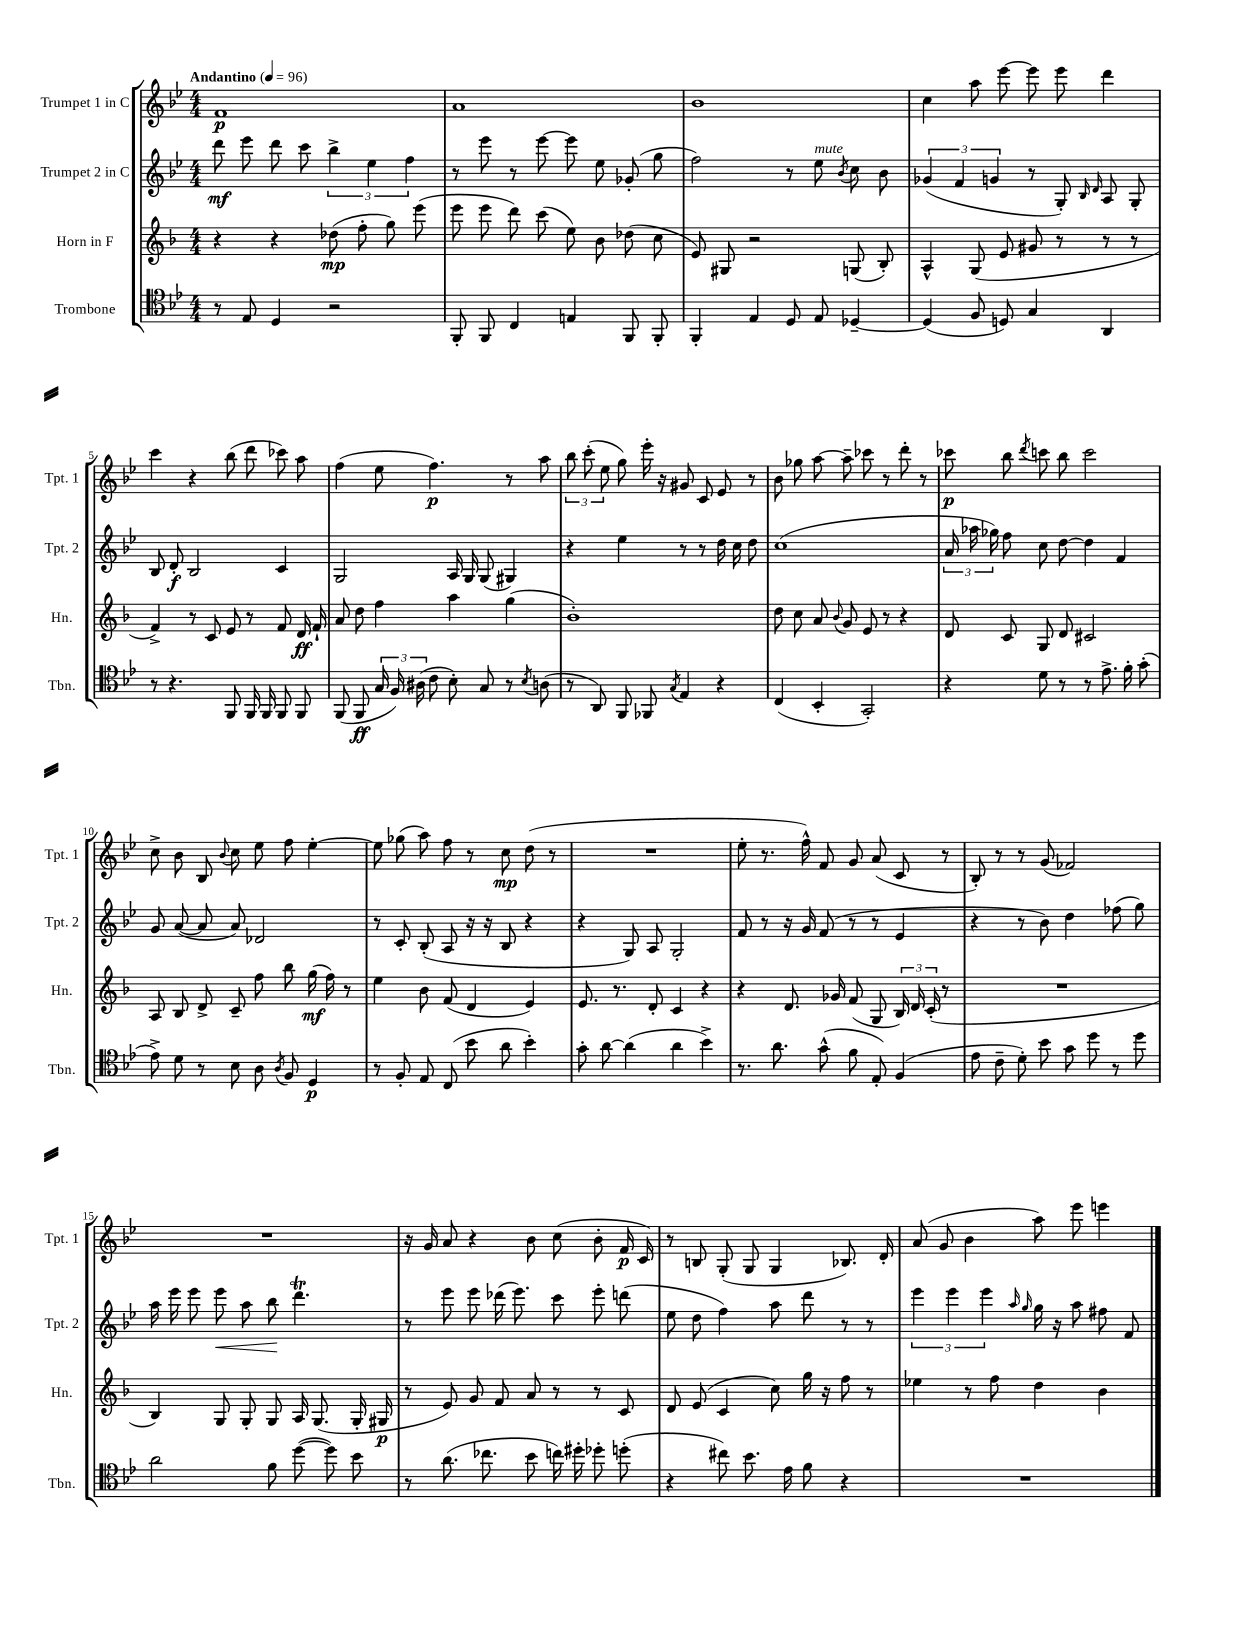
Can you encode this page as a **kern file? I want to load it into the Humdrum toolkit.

**kern	**dynam	**kern	**dynam	**kern	**dynam	**kern	**dynam
*part4	*part4	*part3	*part3	*part2	*part2	*part1	*part1
*staff4	*staff4	*staff3	*staff3	*staff2	*staff2	*staff1	*staff1
*I"Trombone	*	*I"Horn in F	*	*I"Trumpet 2 in C	*	*I"Trumpet 1 in C	*
*I'Tbn.	*	*I'Hn.	*	*I'Tpt. 2	*	*I'Tpt. 1	*
*clefC4	*	*clefG2	*	*clefG2	*	*clefG2	*
*k[b-e-]	*	*k[b-]	*	*k[b-e-]	*	*k[b-e-]	*
*M4/4	*	*M4/4	*	*M4/4	*	*M4/4	*
*MM96	*	*MM96	*	*MM96	*	*MM96	*
=1	=1	=1	=1	=1	=1	=1	=1
!	!	!	!	!	!	!LO:TX:a:B:t=Andantino	!
8r	.	4r	.	8ddd\	mf	1f	p
8E-/	.	.	.	8eee-\	.	.	.
4D/	.	4r	.	8ddd\	.	.	.
.	.	.	.	8ccc\	.	.	.
2r	.	(8dd-X\	mp	6bb-^\	.	.	.
.	.	8ff'\	.	.	.	.	.
.	.	.	.	6ee-\	.	.	.
.	.	8gg\)	.	.	.	.	.
.	.	.	.	6ff\	.	.	.
.	.	(8eee\	.	.	.	.	.
=2	=2	=2	=2	=2	=2	=2	=2
8FF'/	.	8eee\	.	8r	.	1a	.
8FF/	.	8eee\	.	8eee-\	.	.	.
4C/	.	8ddd\)	.	8r	.	.	.
.	.	(8ccc\	.	[8eee-\	.	.	.
4En/	.	8ee\)	.	8eee-\]	.	.	.
.	.	8b-\	.	8ee-\	.	.	.
8FF/	.	(8dd-X\	.	(8g-X'/	.	.	.
8FF'/	.	8cc\	.	8gg\	.	.	.
=3	=3	=3	=3	=3	=3	=3	=3
4FF'/	.	8e/)	.	2ff\)	.	1b-	.
.	.	8G#X/	.	.	.	.	.
4E-/	.	2r	.	.	.	.	.
8D/	.	.	.	8r	.	.	.
!	!	!	!	!LO:TX:a:i:t=mute	!	!	!
8E-/	.	.	.	8ee-\	.	.	.
.	.	.	.	8qb-/	.	.	.
[4D-X~/	.	(8Gn/	.	8cc\	.	.	.
.	.	8B-'/)	.	8b-\	.	.	.
=4	=4	=4	=4	=4	=4	=4	=4
(4D-/]	.	4A^^/	.	(6g-X/	.	4cc\	.
.	.	.	.	6f/	.	.	.
8F/	.	(8G/	.	.	.	8aa\	.
.	.	.	.	6gn/	.	.	.
8Dn/)	.	8e/	.	.	.	[8eee-\	.
4G/	.	8g#X/	.	8r	.	8eee-\]	.
.	.	8r	.	8G'/)	.	8eee-\	.
.	.	.	.	16qqB-/	.	.	.
.	.	.	.	16qqd/	.	.	.
4AA/	.	8r	.	8A/	.	4ddd\	.
.	.	8r	.	8G'/	.	.	.
!!LO:LB:g=z
=5	=5	=5	=5	=5	=5	=5	=5
8r	.	4f^/)	.	8B-/	.	4ccc\	.
4.r	.	.	.	8d'/	f	.	.
.	.	8r	.	2B-/	.	4r	.
.	.	8c/	.	.	.	.	.
8FF/	.	8e/	.	.	.	(8bb-\	.
16FF/	.	8r	.	.	.	8ddd\	.
16FF/	.	.	.	.	.	.	.
8FF/	.	8f/	.	4c/	.	8ccc-X\)	.
8FF/	.	16d/	ff	.	.	8aa\	.
.	.	16f`/	.	.	.	.	.
=6	=6	=6	=6	=6	=6	=6	=6
(8FF/	.	8a/	.	2G/	.	(4ff\	.
8FF/	ff	8dd\	.	.	.	.	.
24G/	.	4ff\	.	.	.	8ee-\	.
24F/)	.	.	.	.	.	.	.
(24A#X\	.	.	.	.	.	.	.
8c\	.	.	.	.	.	4.ff\)	p
8B-'\)	.	4aa\	.	16A/	.	.	.
.	.	.	.	16G/	.	.	.
8G/	.	.	.	(8G/	.	.	.
8r	.	(4gg\	.	4G#X/)	.	8r	.
8qB-/	.	.	.	.	.	.	.
(8An\	.	.	.	.	.	8aa\	.
=7	=7	=7	=7	=7	=7	=7	=7
8r	.	1b-')	.	4r	.	12bb-\	.
.	.	.	.	.	.	(12ccc'\	.
8AA/)	.	.	.	.	.	.	.
.	.	.	.	.	.	12ee-\	.
8FF/	.	.	.	4ee-\	.	8gg\)	.
8FF-X/	.	.	.	.	.	16eee-'\	.
.	.	.	.	.	.	16r	.
8qG/	.	.	.	.	.	.	.
4E-/	.	.	.	8r	.	8g#X/	.
.	.	.	.	8r	.	8c/	.
4r	.	.	.	16dd\	.	8e-/	.
.	.	.	.	16cc\	.	.	.
.	.	.	.	8dd\	.	8r	.
=8	=8	=8	=8	=8	=8	=8	=8
(4C/	.	8dd\	.	(1cc	.	8b-\	.
.	.	8cc\	.	.	.	8gg-X\	.
4BB-'/	.	8a/	.	.	.	[8aa\	.
.	.	8qqb-/	.	.	.	.	.
.	.	8g/	.	.	.	8aa~\]	.
2GG'/)	.	8e/	.	.	.	8ccc-X\	.
.	.	8r	.	.	.	8r	.
.	.	4r	.	.	.	8ddd'\	.
.	.	.	.	.	.	8r	.
=9	=9	=9	=9	=9	=9	=9	=9
4r	.	8d/	.	24a/	.	8ccc-X\	p
.	.	.	.	24aa-X\	.	.	.
.	.	.	.	24gg-X\)	.	.	.
.	.	8c/	.	8ff\	.	8bb-\	.
.	.	.	.	.	.	8qddd/	.
8d\	.	8G/	.	8cc\	.	8cccn\	.
8r	.	8d/	.	[8dd\	.	8bb-\	.
8r	.	2c#X/	.	4dd\]	.	2ccc\	.
8.e-^\	.	.	.	.	.	.	.
.	.	.	.	4f/	.	.	.
16f'\	.	.	.	.	.	.	.
(8g'\	.	.	.	.	.	.	.
!!LO:LB:g=z
=10	=10	=10	=10	=10	=10	=10	=10
8e-^\)	.	8A/	.	8g/	.	8cc^\	.
8d\	.	8B-/	.	([8a/	.	8b-\	.
8r	.	8d^/	.	8a/]	.	8B-/	.
.	.	.	.	.	.	8qqb-/	.
8B-\	.	8c~/	.	8a/)	.	8cc\	.
8A\	.	8ff\	.	2d-X/	.	8ee-\	.
8qA/	.	.	.	.	.	.	.
8F/	.	8bb-\	.	.	.	8ff\	.
4D/	p	(16gg\	mf	.	.	[4ee-'\	.
.	.	16ff\)	.	.	.	.	.
.	.	8r	.	.	.	.	.
=11	=11	=11	=11	=11	=11	=11	=11
8r	.	4ee\	.	8r	.	8ee-\]	.
8F'/	.	.	.	8c'/	.	(8gg-X\	.
8E-/	.	8b-\	.	(8B-'/	.	8aa\)	.
(8C/	.	(8f/	.	8A/	.	8ff\	.
8b-\	.	4d/	.	16r	.	8r	.
.	.	.	.	16r	.	.	.
8a\	.	.	.	8B-/	.	8cc\	mp
4b-'\)	.	4e/)	.	4r	.	(8dd\	.
.	.	.	.	.	.	8r	.
=12	=12	=12	=12	=12	=12	=12	=12
8g'\	.	8.e/	.	4r	.	1r	.
[8a\	.	.	.	.	.	.	.
.	.	8.r	.	.	.	.	.
(4a\]	.	.	.	8G/)	.	.	.
.	.	8d'/	.	8A/	.	.	.
4a\	.	4c/	.	2G'/	.	.	.
4b-^\)	.	4r	.	.	.	.	.
=13	=13	=13	=13	=13	=13	=13	=13
8.r	.	4r	.	8f/	.	8ee-'\	.
.	.	.	.	8r	.	8.r	.
8.a\	.	.	.	.	.	.	.
.	.	8.d/	.	16r	.	.	.
.	.	.	.	16g/	.	16ff^^\)	.
(8g^^\	.	.	.	(8f/	.	8f/	.
.	.	16g-X/	.	.	.	.	.
8f\	.	(8f/	.	8r	.	8g/	.
8E-'/)	.	8G/	.	8r	.	(8a/	.
(4F/	.	24B-/)	.	4e-/	.	8c/	.
.	.	24d/	.	.	.	.	.
.	.	(24c'/	.	.	.	.	.
.	.	8r	.	.	.	8r	.
=14	=14	=14	=14	=14	=14	=14	=14
8e-\	.	1r	.	4r	.	8B-'/)	.
8c~\	.	.	.	.	.	8r	.
8d'\)	.	.	.	8r	.	8r	.
8b-\	.	.	.	8b-\)	.	(8g/	.
8g\	.	.	.	4dd\	.	2f-X/)	.
8dd\	.	.	.	.	.	.	.
8r	.	.	.	(8ff-X\	.	.	.
8dd\	.	.	.	8gg\)	.	.	.
!!LO:LB:g=z
=15	=15	=15	=15	=15	=15	=15	=15
2a\	.	4B-/)	.	16aa\	.	1r	.
.	.	.	.	16eee-\	.	.	.
.	.	.	.	8eee-\	.	.	.
!	!	!	!	!	!LO:HP:b	!	!
.	.	8G/	.	8eee-\	<	.	.
.	.	8G'/	.	8aa\	.	.	.
8f\	.	8G/	.	8bb-\	.	.	.
([8dd\	.	16A/	.	4.dddt\	[	.	.
.	.	(8.G/	.	.	.	.	.
8dd\])	.	.	.	.	.	.	.
8b-\	.	16G'/	.	.	.	.	.
.	.	16G#X/	p	.	.	.	.
=16	=16	=16	=16	=16	=16	=16	=16
8r	.	8r	.	8r	.	16r	.
.	.	.	.	.	.	16g/	.
(8.a\	.	8e/)	.	8eee-\	.	8a/	.
.	.	8g/	.	8eee-\	.	4r	.
8.cc-X\	.	.	.	.	.	.	.
.	.	8f/	.	(16ddd-X\	.	.	.
.	.	.	.	8.eee-\)	.	.	.
8b-\	.	8a/	.	.	.	8b-\	.
16ccn\)	.	8r	.	8ccc\	.	(8cc\	.
16dd#X'\	.	.	.	.	.	.	.
8dd-X'\	.	8r	.	8eee-'\	.	8b-'\	.
(8ddn'\	.	8c/	.	(8dddn\	.	16f/	p
.	.	.	.	.	.	16c/)	.
=17	=17	=17	=17	=17	=17	=17	=17
4r	.	8d/	.	8ee-\	.	8r	.
.	.	(8e/	.	8dd\	.	8Bn/	.
8cc#X\)	.	4c/	.	4ff\)	.	(8G'/	.
8.b-\	.	.	.	.	.	8G/	.
.	.	8cc\)	.	8aa\	.	4G/	.
16e-\	.	.	.	.	.	.	.
8f\	.	16gg\	.	8ddd\	.	.	.
.	.	16r	.	.	.	.	.
4r	.	8ff\	.	8r	.	8.B-X/)	.
.	.	8r	.	8r	.	.	.
.	.	.	.	.	.	16d'/	.
=18	=18	=18	=18	=18	=18	=18	=18
1r	.	4ee-X\	.	6eee-\	.	(8a/	.
.	.	.	.	.	.	8g/	.
.	.	.	.	6eee-\	.	.	.
.	.	8r	.	.	.	4b-\	.
.	.	.	.	6eee-\	.	.	.
.	.	8ff\	.	.	.	.	.
.	.	.	.	16qqaa/	.	.	.
.	.	.	.	16qqgg/	.	.	.
.	.	4dd\	.	16gg\	.	8aa\)	.
.	.	.	.	16r	.	.	.
.	.	.	.	8aa\	.	8eee-\	.
.	.	4b-\	.	8ff#X\	.	4eeen\	.
.	.	.	.	8f/	.	.	.
==	==	==	==	==	==	==	==
*-	*-	*-	*-	*-	*-	*-	*-
